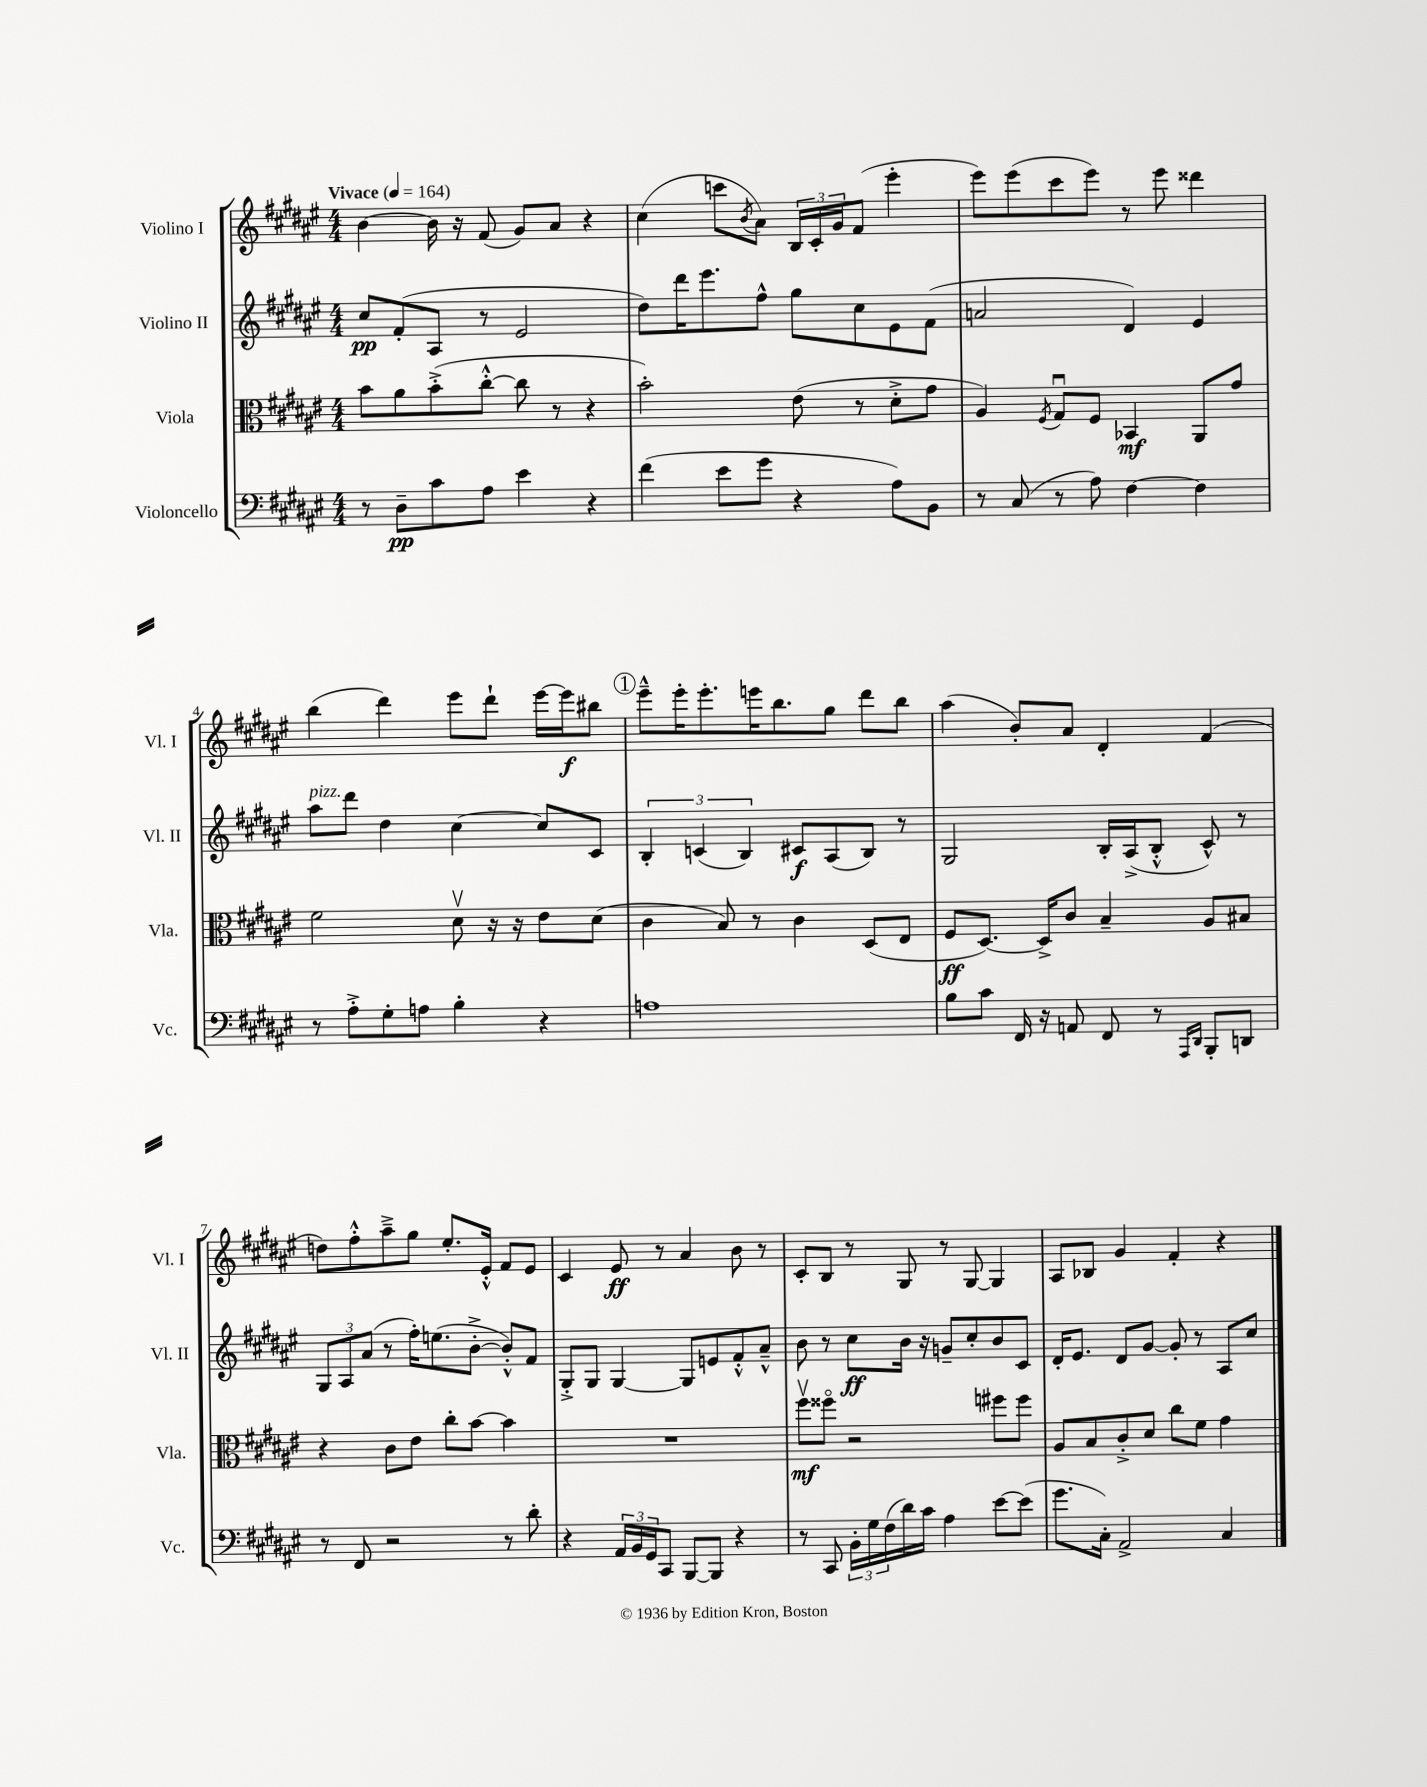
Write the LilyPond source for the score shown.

<<
\new StaffGroup <<
\new Staff = "s0" \with { instrumentName = "Violino I" shortInstrumentName = "Vl. I" } {
    \clef treble \key fis \major \numericTimeSignature \time 4/4 \tempo "Vivace" 4 = 164
    b'4~ b'16 r16 fis'8( gis'8) ais'8 r4 |
    cis''4( c'''8 \acciaccatura { b'8 } ais'8) \tuplet 3/2 { b16 cis'16-. gis'16 } fis'8( eis'''4-. |
    eis'''8) eis'''8( cis'''8 eis'''8) r8 eis'''8 disis'''4 |
    b''4( dis'''4) eis'''8 dis'''8-! eis'''16~ eis'''16\f bis''8 |
    \mark \markup { \circle "1" } eis'''8---^ eis'''16-. eis'''8.-. e'''16 b''8. gis''8 dis'''8 b''8 |
    ais''4( b'8-.) ais'8 dis'4-. fis'4( |
    d''8) fis''8-.-^ ais''8---> gis''8 eis''8.-. eis'16-.-^ fis'8 eis'8 |
    cis'4 eis'8\ff r8 ais'4 b'8 r8 |
    cis'8-. b8 r8 gis8 r8 gis8~ gis4 |
    ais8 bes8 gis'4 fis'4-. r4 \bar "|." |
}
\new Staff = "s1" \with { instrumentName = "Violino II" shortInstrumentName = "Vl. II" } {
    \clef treble \key fis \major \numericTimeSignature \time 4/4
    cis''8\pp fis'8-.( ais8 r8 eis'2 |
    dis''8) dis'''16 eis'''8. fis''8-^ gis''8 cis''8 eis'8 fis'8( |
    a'2 dis'4) eis'4 |
    ais''8^\markup { \italic "pizz." } dis'''8 dis''4 cis''4~ cis''8 cis'8 |
    \mark \markup { \circle "1" } \tuplet 3/2 { b4-. c'4( b4) } cis'8\f ais8( b8) r8 |
    gis2 b16-. ais16->( b8-.-^ cis'8-^) r8 |
    \tuplet 3/2 { gis8 ais8 ais'8( } r8 fis''16-.) e''8.( b'8~-.-> b'8-.-^) fis'8 |
    gis8-.-> gis8 gis4~ gis8 e'8 fis'8-.-^ ais'8---^ |
    b'8 r8 cis''8\ff b'16 r16 g'8-- cis''8-. b'8 cis'8 |
    dis'16-. eis'8. dis'8 gis'8~ gis'8-. r8 ais8 cis''8 \bar "|." |
}
\new Staff = "s2" \with { instrumentName = "Viola" shortInstrumentName = "Vla." } {
    \clef alto \key fis \major \numericTimeSignature \time 4/4
    b'8 ais'8 b'8-.->( cis''8~-.-^ cis''8 r8 r4 |
    b'2-.) eis'8( r8 dis'8-.-> gis'8 |
    ais4) \acciaccatura { fis8 } gis8\downbow fis8 bes,4\mf ais,8 gis'8 |
    fis'2 dis'8\upbow r16 r16 eis'8 dis'8( |
    \mark \markup { \circle "1" } cis'4 b8) r8 cis'4 dis8( eis8 |
    fis8\ff dis8.~) dis16-> cis'8 b4-- ais8 bis8 |
    r4 cis'8 eis'8 cis''8-. b'8~ b'4 |
    R1 |
    fis''8\upbow\mf fisis''8\flageolet r2 fis''8 fis''8 |
    ais8 b8 cis'8-.-> dis'8 cis''8 fis'8 gis'4 \bar "|." |
}
\new Staff = "s3" \with { instrumentName = "Violoncello" shortInstrumentName = "Vc." } {
    \clef bass \key fis \major \numericTimeSignature \time 4/4
    r8 dis8--\pp cis'8 ais8 eis'4 r4 |
    fis'4( eis'8 gis'8 r4 ais8) b,8 |
    r8 cis8( r8 ais8) fis4~ fis4 |
    r8 ais8-.-> gis8-. a8 b4-. r4 |
    \mark \markup { \circle "1" } a1 |
    b8 cis'8 fis,16 r16 a,8 fis,8 r8 \grace { ais,,16 dis,16 } b,,8-. d,8 |
    r8 fis,8 r2 r8 dis'8-. |
    r4 \tuplet 3/2 { ais,16 b,16 gis,16 } cis,8 b,,8~ b,,8 r4 |
    r8 cis,8 \tuplet 3/2 { b,16-. gis16 fis16( } dis'16) cis'16 ais4 eis'8~ eis'8( |
    gis'8. cis16-.) ais,2-> cis4 \bar "|." |
}
>>
>>
